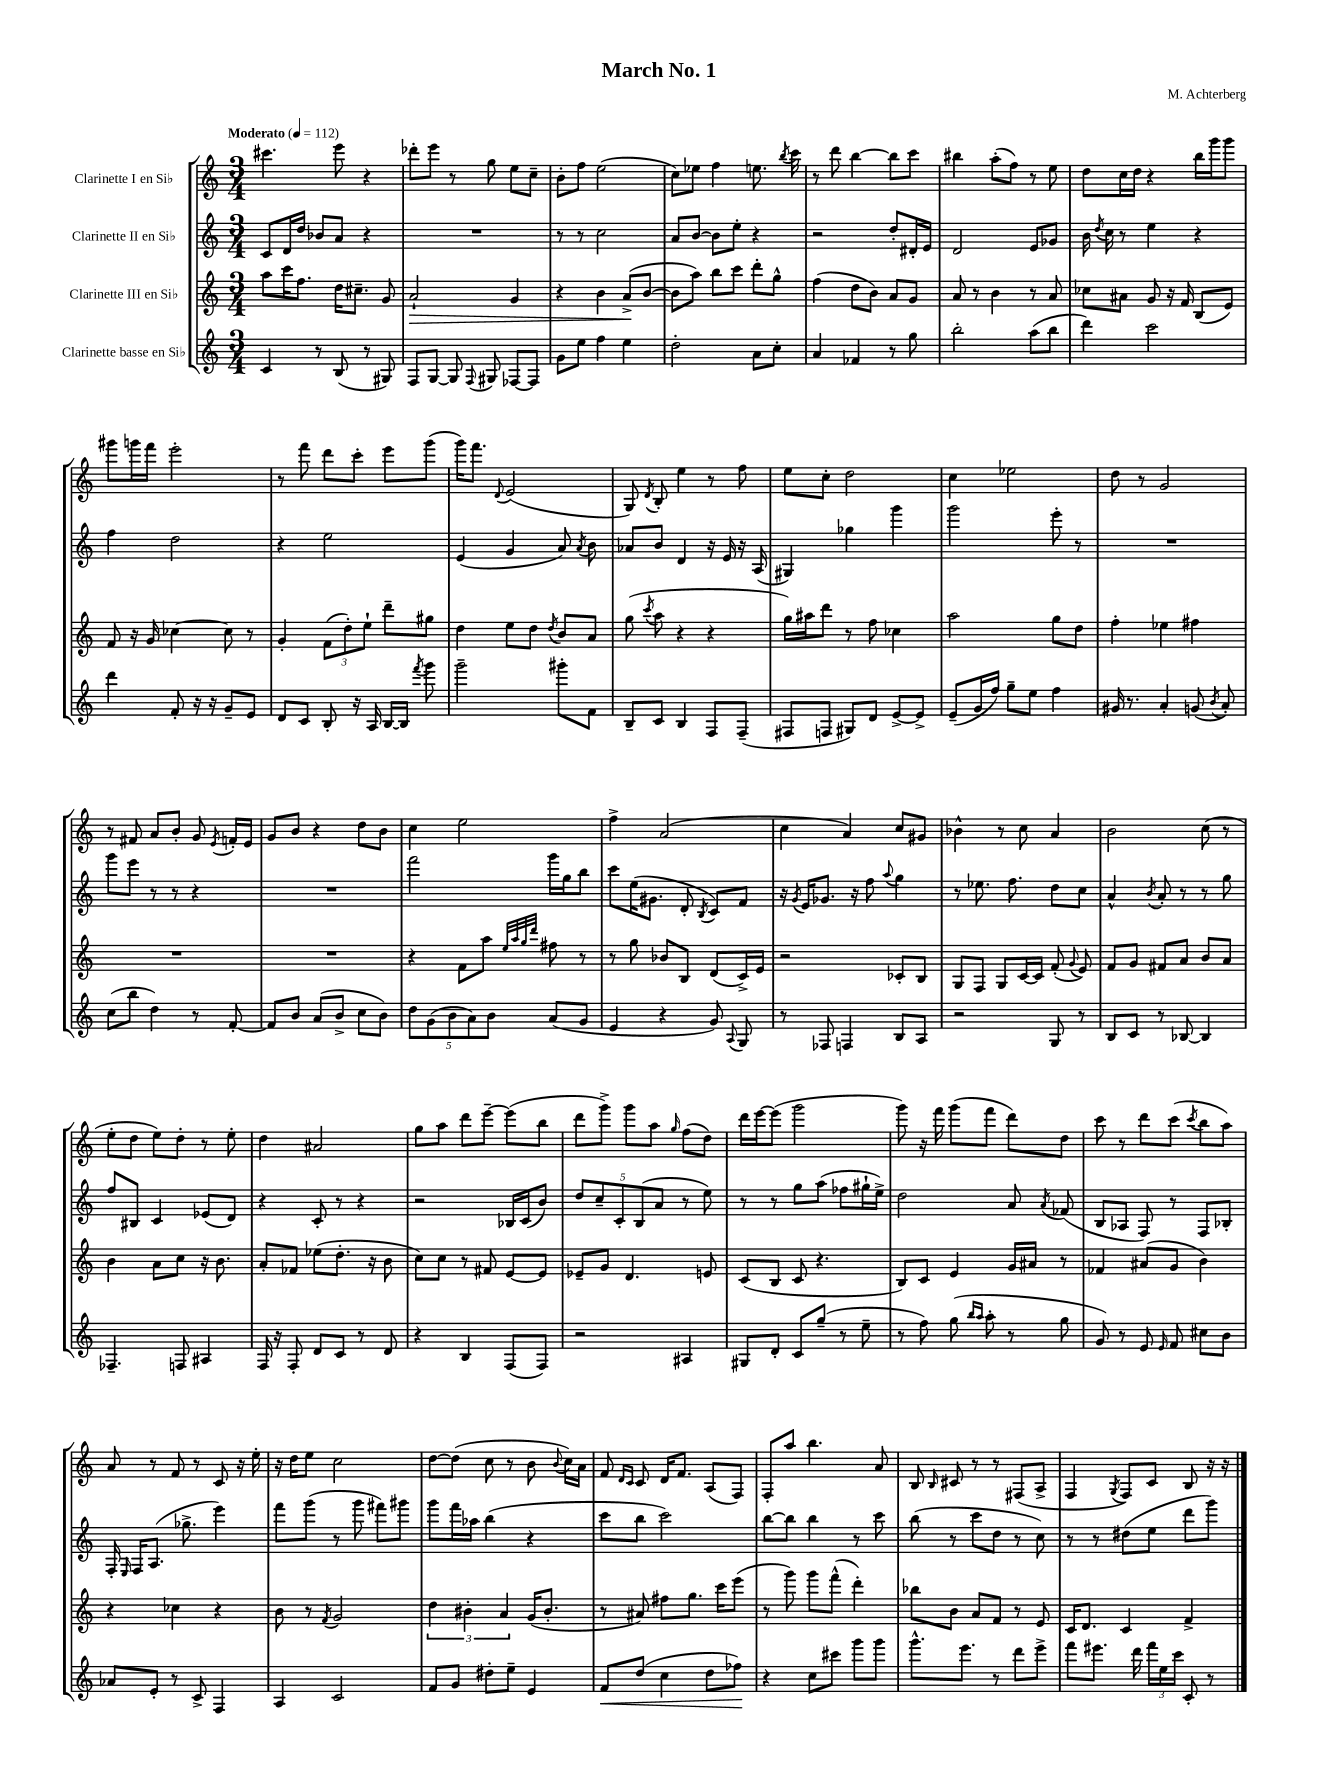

**kern	**dynam	**kern	**dynam	**kern	**kern
*part4	*part4	*part3	*part3	*part2	*part1
*staff4	*staff4	*staff3	*staff3	*staff2	*staff1
*I"Clarinette basse en Si♭	*	*I"Clarinette III en Si♭	*	*I"Clarinette II en Si♭	*I"Clarinette I en Si♭
*clefG2	*	*clefG2	*	*clefG2	*clefG2
*k[]	*	*k[]	*	*k[]	*k[]
*M3/4	*	*M3/4	*	*M3/4	*M3/4
*MM112	*	*MM112	*	*MM112	*MM112
=1	=1	=1	=1	=1	=1
!	!	!	!	!	!LO:TX:a:B:t=Moderato
4c/	.	8aa\L	.	8c/L	4.ccc#X\
.	.	16ccc\K	.	16d/L	.
.	.	8.ff\J	.	16dd/JJ	.
8r	.	.	.	8b-X/L	.
(8B/	.	16dd\KL	.	8a/J	8eee\
.	.	8.cc#X~\J	.	.	.
8r	.	.	.	4r	4r
8G#X/)	.	8g/	.	.	.
=2	=2	=2	=2	=2	=2
!	!	!	!LO:HP:b	!	!
8F/L	.	2a`/	>	2.r	8ddd-X'\L
[8G/J	.	.	.	.	8eee\J
8G/]	.	.	.	.	8r
8qqF/	.	.	.	.	.
8G#X/	.	.	.	.	8gg\
[8F-X/L	.	4g/	.	.	8ee\L
8F-/J]	.	.	.	.	8cc~\J
=3	=3	=3	=3	=3	=3
8g\L	.	4r	.	8r	8b'\L
8ee\J	.	.	.	8r	8ff\J
4ff\	.	4b\	.	2cc\	(2ee\
4ee\	.	(8a^/L	.	.	.
.	.	[8b/J	]	.	.
=4	=4	=4	=4	=4	=4
2dd'\	.	8b\L]	.	8a/L	8cc\L)
.	.	8aa\J)	.	[8b/J	8ee-X\J
.	.	8bb\L	.	8b\L]	4ff\
.	.	8ccc\J	.	8ee'\J	.
8a\L	.	8ddd'\L	.	4r	8.een\
8cc'\J	.	8gg^^\J	.	.	.
.	.	.	.	.	8qbb/
.	.	.	.	.	16ccc\
=5	=5	=5	=5	=5	=5
4a/	.	(4ff\	.	2r	8r
.	.	.	.	.	8ddd\
4f-X/	.	8dd\L	.	.	[4bb\
.	.	8b\J)	.	.	.
8r	.	8a/L	.	8dd'/L	8bb\L]
8gg\	.	8g/J	.	16d#X'/L	8ccc\J
.	.	.	.	16e/JJ	.
=6	=6	=6	=6	=6	=6
2bb'\	.	8a/	.	2d/	4bb#X\
.	.	8r	.	.	.
.	.	4b\	.	.	(8aa'\L
.	.	.	.	.	8ff\J)
(8aa\L	.	8r	.	8e/L	8r
8bb\J	.	8a/	.	8g-X/J	8ee\
=7	=7	=7	=7	=7	=7
4ddd\)	.	8cc-X\L	.	16b\	8dd\L
.	.	.	.	8qdd/	.
.	.	.	.	16cc\	.
.	.	8a#X\J	.	8r	16cc\L
.	.	.	.	.	16dd\JJ
2ccc\	.	8g/	.	4ee\	4r
.	.	16r	.	.	.
.	.	16f/	.	.	.
.	.	(8B/L	.	4r	16bb\LL
.	.	.	.	.	16ggg\J
.	.	8e/J)	.	.	8ggg\J
!!LO:LB:g=z
=8	=8	=8	=8	=8	=8
4ddd\	.	8f/	.	4ff\	8ggg#X\L
.	.	16r	.	.	16gggn\L
.	.	16g/	.	.	16fff\JJ
8f'/	.	[4cc-X\	.	2dd\	2eee'\
16r	.	.	.	.	.
16r	.	.	.	.	.
8g~/L	.	8cc-\]	.	.	.
8e/J	.	8r	.	.	.
=9	=9	=9	=9	=9	=9
8d/L	.	4g'/	.	4r	8r
8c/J	.	.	.	.	8fff\
8B'/	.	(12f\L	.	2ee\	8ddd\L
.	.	12dd'\)	.	.	.
16r	.	.	.	.	8ccc'\J
.	.	12ee`\J	.	.	.
16A/	.	.	.	.	.
[16B/LL	.	8ddd~\L	.	.	8eee\L
16B/JJ]	.	.	.	.	.
8qfff/	.	.	.	.	.
8ggg\	.	8gg#X\J	.	.	(8ggg\J
=10	=10	=10	=10	=10	=10
2ggg~\	.	4dd\	.	(4e/	16ggg\KL)
.	.	.	.	.	8.fff\J
.	.	.	.	.	8qqd/
.	.	8ee\L	.	4g/	(2e/
.	.	8dd\J	.	.	.
.	.	8qdd/	.	.	.
8ggg#X'\L	.	8b/L	.	8a/)	.
.	.	.	.	8qa/	.
8f\J	.	8a/J	.	8b\	.
=11	=11	=11	=11	=11	=11
8B~/L	.	(8gg\	.	8a-X/L	8G/)
.	.	8qccc/	.	.	8qd/
8c/J	.	8aa\	.	8b/J	8B'/
4B/	.	4r	.	4d/	4ee\
8F/L	.	4r	.	16r	8r
.	.	.	.	16e/	.
(8F~/J	.	.	.	16r	8ff\
.	.	.	.	(16A/	.
=12	=12	=12	=12	=12	=12
8F#X/L	.	16gg\LL)	.	4G#X/)	8ee\L
.	.	16aa#X\J	.	.	.
8Fn/J	.	8ddd\J	.	.	8cc'\J
8G#X/L)	.	8r	.	4gg-X\	2dd\
8d/J	.	8ff\	.	.	.
[8e^/L	.	4cc-X\	.	4ggg\	.
8e^/J]	.	.	.	.	.
=13	=13	=13	=13	=13	=13
(8e~/L	.	2aa\	.	2ggg\	4cc\
16g/L	.	.	.	.	.
16ff/JJ)	.	.	.	.	.
8gg~\L	.	.	.	.	2ee-X\
8ee\J	.	.	.	.	.
4ff\	.	8gg\L	.	8eee'\	.
.	.	8dd\J	.	8r	.
=14	=14	=14	=14	=14	=14
16g#X/	.	4ff'\	.	2.r	8dd\
8.r	.	.	.	.	.
.	.	.	.	.	8r
4a'/	.	4ee-X\	.	.	2g/
(8gn/	.	4ff#X\	.	.	.
8qb/	.	.	.	.	.
8a'/)	.	.	.	.	.
!!LO:LB:g=z
=15	=15	=15	=15	=15	=15
(8cc\L	.	2.r	.	8ggg\L	8r
8bb\J	.	.	.	8eee\J	8f#X/
4dd\)	.	.	.	8r	8a/L
.	.	.	.	8r	8b'/J
8r	.	.	.	4r	8g/
.	.	.	.	.	8qe/
[8f'/	.	.	.	.	16fn'/LL
.	.	.	.	.	16e/JJ
=16	=16	=16	=16	=16	=16
8f/L]	.	2.r	.	2.r	8g/L
8b/J	.	.	.	.	8b/J
(8a/L	.	.	.	.	4r
8b^/J	.	.	.	.	.
8cc\L	.	.	.	.	8dd\L
8b\J)	.	.	.	.	8b\J
=17	=17	=17	=17	=17	=17
10dd\L	.	4r	.	2fff\	4cc\
(10g\	.	.	.	.	.
10b\	.	.	.	.	.
.	.	8f\L	.	.	2ee\
10a\)	.	.	.	.	.
.	.	8aa\J	.	.	.
10b\J	.	.	.	.	.
.	.	32qqee/LLL	.	.	.
.	.	32qqaa/	.	.	.
.	.	32qqgg/	.	.	.
.	.	32qqddd/JJJ	.	.	.
(8a/L	.	8ff#X\	.	16ggg\LL	.
.	.	.	.	16gg\J	.
8g/J	.	8r	.	8bb\J	.
=18	=18	=18	=18	=18	=18
4e/	.	8r	.	8ccc\L	4ff^\
.	.	8gg\	.	(16ee\K	.
.	.	.	.	8.g#X\J	.
4r	.	8b-X/L	.	.	(2a/
.	.	8B/J	.	8d'/	.
.	.	.	.	8qB/	.
8g/)	.	(8d/L	.	8c/L)	.
8qqA/	.	.	.	.	.
8G/	.	16c^/L)	.	8f/J	.
.	.	16e/JJ	.	.	.
=19	=19	=19	=19	=19	=19
8r	.	2r	.	16r	4cc\
.	.	.	.	8qg/	.
.	.	.	.	16e/KL	.
8F-X/	.	.	.	8.g-X/J	.
4Fn/	.	.	.	.	4a/)
.	.	.	.	16r	.
.	.	.	.	8ff\	.
.	.	.	.	8qqaa/	.
8B/L	.	8c-X'/L	.	4gg\	8cc/L
8A/J	.	8B/J	.	.	8g#X/J
=20	=20	=20	=20	=20	=20
2r	.	8G/L	.	8r	4b-X^^\
.	.	8F/J	.	8.ee-X\	.
.	.	8G/L	.	.	8r
.	.	.	.	8.ff\	.
.	.	[16c/L	.	.	8cc\
.	.	16c/JJ]	.	.	.
8G/	.	(8f'/	.	8dd\L	4a/
.	.	8qqg/	.	.	.
8r	.	8e/)	.	8cc\J	.
=21	=21	=21	=21	=21	=21
8B/L	.	8f/L	.	4a^^/	2b\
8c/J	.	8g/J	.	.	.
.	.	.	.	8qb/	.
8r	.	8f#X/L	.	8a'/	.
[8B-X/	.	8a/J	.	8r	.
4B-/]	.	8b/L	.	8r	(8cc\
.	.	8a/J	.	8gg\	8r
!!LO:LB:g=z
=22	=22	=22	=22	=22	=22
4.F-X~/	.	4b\	.	8ff/L	8ee'\L
.	.	.	.	8B#X/J	8dd\J
.	.	8a\L	.	4c/	8ee\L)
8Fn/	.	8cc\J	.	.	8dd'\J
4A#X/	.	16r	.	(8e-X/L	8r
.	.	8.b\	.	.	.
.	.	.	.	8d/J)	8ee'\
=23	=23	=23	=23	=23	=23
16F/	.	8a'/L	.	4r	4dd\
16r	.	.	.	.	.
8F'/	.	8f-X/J	.	.	.
8d/L	.	(8ee-X\L	.	8c'/	2a#X/
8c/J	.	8.dd'\J	.	8r	.
8r	.	.	.	4r	.
.	.	16r	.	.	.
8d/	.	8b\	.	.	.
=24	=24	=24	=24	=24	=24
4r	.	8cc\L)	.	2r	8gg\L
.	.	8cc\J	.	.	8aa\J
4B/	.	8r	.	.	8ddd\L
.	.	8f#X/	.	.	[8eee~\J
(8F/L	.	[8e/L	.	16B-X/LL	(8eee\L]
.	.	.	.	(16c/J	.
8F/J)	.	8e/J]	.	8b/J)	8bb\J
=25	=25	=25	=25	=25	=25
2r	.	8e-X~/L	.	10dd/L	8ddd\L
.	.	.	.	10cc~/	.
.	.	8g/J	.	.	8ggg^\J)
.	.	.	.	10c'/	.
.	.	4.d/	.	.	8ggg\L
.	.	.	.	(10B/	.
.	.	.	.	.	8aa\J
.	.	.	.	10a/J	.
.	.	.	.	.	16qqgg/
4A#X/	.	.	.	8r	(8ff\L
.	.	8en/	.	8ee\)	8dd\J)
=26	=26	=26	=26	=26	=26
8G#X/L	.	(8c/L	.	8r	16ddd\LL
.	.	.	.	.	[16eee\J
8d'/J	.	8B/J	.	8r	(8eee\J]
8c/L	.	8c/	.	8gg\L	2ggg\
(8gg~/J	.	4.r	.	(8aa\J	.
8r	.	.	.	8ff-X\L	.
8ee~\	.	.	.	16gg#X`\L	.
.	.	.	.	16ee^\JJ)	.
=27	=27	=27	=27	=27	=27
8r	.	8B/L)	.	2dd\	8ggg\)
8ff\)	.	8c/J	.	.	16r
.	.	.	.	.	16fff\
(8gg\	.	4e/	.	.	(8ggg\L
16qqbb/LL	.	.	.	.	.
16qqaa/JJ	.	.	.	.	.
8aa'\	.	.	.	.	8fff\J
8r	.	16g/LL	.	8a/	8ddd\L)
.	.	16a#X/JJ	.	.	.
.	.	.	.	8qa/	.
8gg\	.	8r	.	(8f-X/	8dd\J
=28	=28	=28	=28	=28	=28
8g/)	.	4f-X/	.	8B/L	8ccc\
8r	.	.	.	8A-X/J	8r
8e/	.	(8a#X/L	.	8F/)	8ddd\L
16qqe/	.	.	.	.	.
8f/	.	8g/J	.	8r	(8ccc\J
.	.	.	.	.	8qccc/
8cc#X\L	.	4b\)	.	8F/L	8bb\L
8b\J	.	.	.	8B-X'/J	8aa\J)
!!LO:LB:g=z
=29	=29	=29	=29	=29	=29
8a-X/L	.	4r	.	16F'/	8a/
.	.	.	.	16qqE/	.
.	.	.	.	16F/KL	.
8e'/J	.	.	.	(8.A/J	8r
8r	.	4cc-X\	.	.	8f/
.	.	.	.	8.gg-X^\	.
8c^/	.	.	.	.	8r
4F/	.	4r	.	4eee\)	8c/
.	.	.	.	.	16r
.	.	.	.	.	16ee'\
=30	=30	=30	=30	=30	=30
4A/	.	8b\	.	8fff\L	16r
.	.	.	.	.	16dd\KL
.	.	8r	.	(8ggg\J	8ee\J
.	.	8qf/	.	.	.
2c/	.	2g/	.	8r	2cc\
.	.	.	.	8ggg\	.
.	.	.	.	8fff#X\L)	.
.	.	.	.	8ggg#X\J	.
=31	=31	=31	=31	=31	=31
8f/L	.	6dd\	.	8ggg\L	[8dd\L
8g/J	.	.	.	16fff\L	(8dd\J]
.	.	6b#X'\	.	.	.
.	.	.	.	16aa-X\JJ	.
8dd#X'\L	.	.	.	(4bb\	8cc\
.	.	6a/	.	.	.
8ee~\J	.	.	.	.	8r
4e/	.	(16g/KL	.	4r	8b\
.	.	8.b#'/J	.	.	.
.	.	.	.	.	8qqb/
.	.	.	.	.	16cc\LL)
.	.	.	.	.	16a\JJ
=32	=32	=32	=32	=32	=32
!	!LO:HP:b	!	!	!	!
8f/L	<	8r	.	8ccc\L	8f/
.	.	.	.	.	16qqd/LL
.	.	.	.	.	16qqc/JJ
(8dd/J	.	8a#X/)	.	8bb\J	8c/
4cc\	.	8ff#X\L	.	2ccc\)	16d/KL
.	.	.	.	.	8.f/J
.	.	8.gg\J	.	.	.
8dd\L	.	.	.	.	(8A/L
.	.	16ccc\KL	.	.	.
8ff-X\J)	.	(8eee\J	.	.	8F/J)
.	[	.	.	.	.
=33	=33	=33	=33	=33	=33
4r	.	8r	.	[8bb\L	8F'/L
.	.	8ggg\)	.	8bb\J]	8aa/J
8cc\L	.	8ggg\L	.	4bb\	4.bb\
8ccc#X\J	.	(8fff^^\J	.	.	.
8ggg\L	.	4ddd'\)	.	8r	.
8ggg\J	.	.	.	8ccc\	8a/
=34	=34	=34	=34	=34	=34
8.ggg^^\L	.	8bb-X\L	.	(8bb\	8B/
.	.	.	.	.	16qqB/
.	.	8b\J	.	8r	8c#X/
8.eee\J	.	.	.	.	.
.	.	8a/L	.	8ccc\L	8r
8r	.	8f/J	.	8dd\J	8r
8ddd\L	.	8r	.	8r	(8F#X/L
8eee^\J	.	8e/	.	8cc\)	8A^/J
=35	=35	=35	=35	=35	=35
8fff\L	.	16c/KL	.	8r	4F/
.	.	8.d/J	.	.	.
8.eee#X\J	.	.	.	8r	.
.	.	.	.	.	8qG/
.	.	4c/	.	(8dd#X\L	8F/L)
16ddd\	.	.	.	.	.
24fff\LL	.	.	.	8ee\J	8c/J
24ee\	.	.	.	.	.
24ccc\JJ	.	.	.	.	.
8c'/	.	4f^/	.	8ddd\L	8B/
8r	.	.	.	8ggg\J)	16r
.	.	.	.	.	16r
==	==	==	==	==	==
*-	*-	*-	*-	*-	*-
